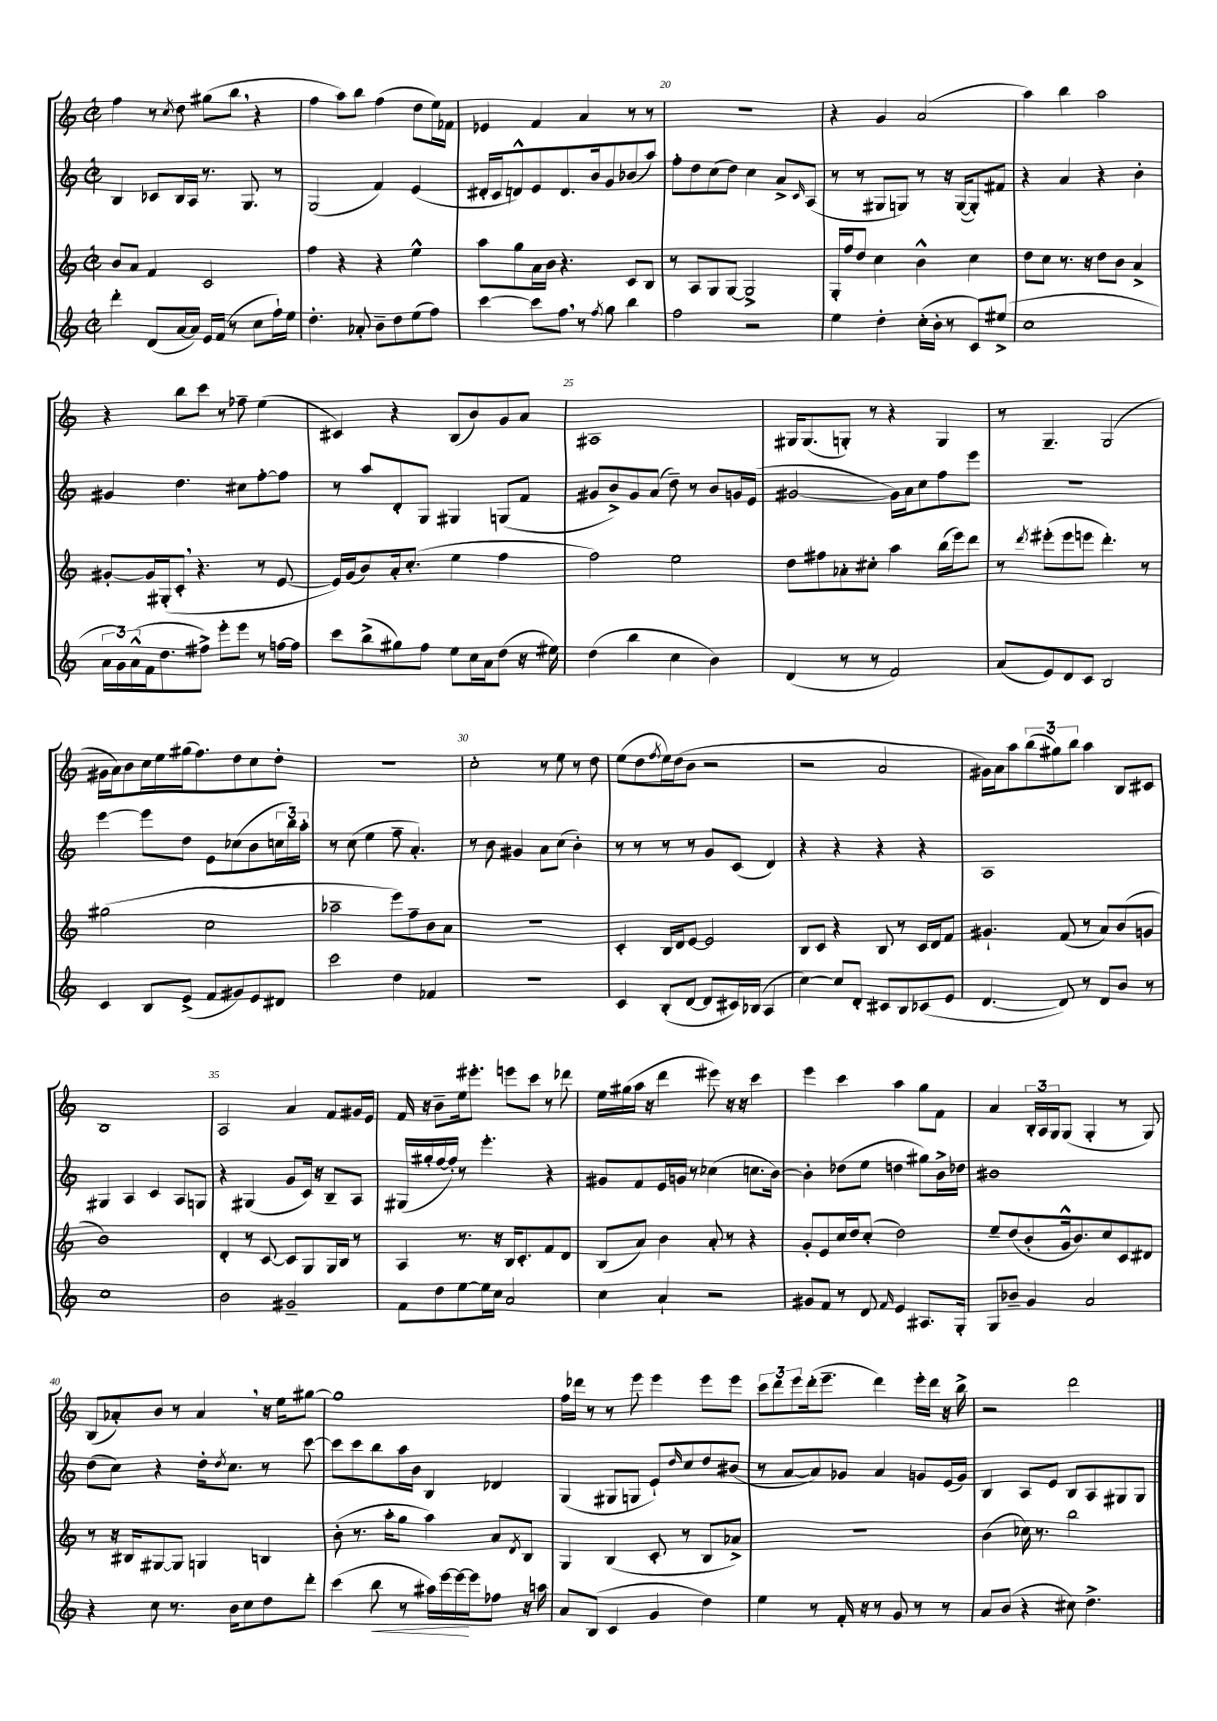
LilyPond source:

<<
\new StaffGroup <<
\new Staff = "s0" {
    \clef treble \key c \major \defaultTimeSignature \time 2/2
    f''4 r8 \acciaccatura { c''8 } d''8 gis''8( b''8 \breathe r4 |
    f''4 a''8) b''8 f''4( d''8 e''16) fes'16 |
    ees'4 f'4 a'4 r8 r8 |
    R1 |
    r4 g'4 a'2( |
    a''4) b''4 a''2 |
    r4 b''8 c'''8 r8 fes''8-- e''4( |
    cis'4) r4 b8( b'8) g'8 a'8 |
    ais1 |
    gis16 gis8.( g8-.) r8 r4 g4 |
    r8 g4.-- g2( |
    gis'16 a'16) b'8 c''16 e''16 gis''16( f''8.) d''8 c''8 d''8-. |
    r1 |
    c''2-. r8 e''8 r8 d''8 |
    e''8( d''8 \acciaccatura { f''8 } e''16) d''16( b'8 r2 |
    r2 a'2 |
    gis'16) a'16 a''8 \tuplet 3/2 { b''8( gis''8) b''8 } a''4 b8 cis'8 |
    b1 |
    a2 a'4 f'8 gis'16 e'16 |
    f'16 r16 b'8-- e''16 eis'''8.-. e'''8 c'''8 r8 des'''8 |
    e''16 gis''16( a''16 r16 d'''4 eis'''8) r16 r16 c'''4 |
    e'''4 c'''4 a''4 g''8 f'8 |
    a'4 \tuplet 3/2 { b16-. a16 g16 } g8( g4-. r8 g8) |
    b8( aes'8-.) b'8 r8 aes'4 \breathe r16 e''16 gis''8~ |
    gis''1 |
    f''16 des'''16 r8 r8 e'''8 e'''4 e'''8 e'''8 |
    \tuplet 3/2 { c'''8 d'''8 e'''8 } d'''16-.( e'''8.-- d'''4) e'''16-. d'''16 r16 b''16-> |
    r2 d'''2 \bar "|." |
}
\new Staff = "s1" {
    \clef treble \key c \major \defaultTimeSignature \time 2/2
    b4 ces'8 b16 a16 r8. g8. r8 |
    g2( f'4) e'4( |
    dis'16-. c'16 d'8-^) e'8 d'8. b'16 g'8 bes'8( a''8) |
    f''8-. d''8 c''8( d''8) c''4 a'8-> \grace { c'16 } a8( |
    r8 r8 gis8 g8) r8 r16 g16~( g8-.) fis'8 |
    r4 a'4 r4 b'4-. |
    gis'4 d''4. cis''8 f''8~-. f''8 |
    r8 a''8 d'8-. g8 gis4 g8( f'8 |
    gis'8 b'8->) gis'8 a'8( d''8--) r8 b'8 g'16 e'16( |
    gis'2~ gis'16) a'16 c''8 f''8 e'''8 |
    R1 |
    e'''4~ e'''8 d''8 e'8 ces''8( b'8 \tuplet 3/2 { c''16 b''16) a''16-. } |
    r8 c''8( e''4 f''8-- a'4.-.) |
    r8 b'8 gis'4 a'8 c''8( b'4-.) |
    r8 r8 r8 r8 g'8 c'8( d'4) |
    r4 r4 r4 r4 |
    a1 |
    gis4 a4 c'4 a8 g8 |
    r4 gis4( g'8 c'16) r16 b8-- a8 |
    gis16( gis''16-. f''16~ f''16-.) r8 e'''4.-. r4 |
    gis'8 f'8 e'16 g'16 r8 ces''4( c''8. b'16~) |
    b'4-. des''8( e''8 d''4 gis''8) b'16-> des''16 |
    bis'1 |
    d''8( c''8) r4 d''16-. \acciaccatura { d''8 } c''8. r8 c'''8~ |
    c'''8 c'''8 b''8 a''16 b'16 b4 des'4 |
    g4( gis8 g8 e'8-!) \grace { d''16 } c''8 d''8 bis'8( |
    r8 a'8~ a'8) ges'8 a'4 g'8 e'16( g'16) |
    b4 a8 e'8 b8 a8 gis8 gis8 \bar "|." |
}
\new Staff = "s2" {
    \clef treble \key c \major \defaultTimeSignature \time 2/2
    b'8 a'8 f'4 c'2 |
    f''4 r4 r4 e''4-^ |
    a''8 g''8 a'16 b'16 r4. c'8 b8 |
    r8 a8 g8 g8~ g2-> |
    g16-. f''16 d''8 c''4 b'4-^ c''4 |
    d''8 c''8 r8. r16 d''8 b'8 a'4-> |
    gis'8~-. gis'16 gis16-.( c'8-. \breathe r4. r8 e'8~ |
    e'16) g'16( b'8) a'16-. c''8.-.( e''4 f''4 |
    f''2) e''2 |
    d''8 fis''8 aes'8-. cis''8-. a''4 b''16( e'''16) d'''8 |
    r8 \acciaccatura { d'''8 } eis'''8-.( eis'''8 e'''8 d'''4.-.) r8 |
    gis''2( c''2 |
    aes''2-- e'''8) f''8-- b'8 a'8 |
    R1 |
    c'4-. b16 d'16 e'8~ e'2 |
    b8 c'8 r4 b8 r8 c'16 d'16 f'8 |
    gis'4.-! f'8( r8 a'8) b'8( g'8 |
    b'1) |
    d'4-. r8 c'8~ c'8 g8 g16 b16 r8 |
    a4 r8. r16 b16 c'8.-. f'8 d'8 |
    b8( a'8) b'4 a'8-. r8 r4 |
    g'8-. e'8 c''16 d''16 c''8-.( d''2) |
    e''8-- d''8( b'8-. g'16-^ b'8.) c''8 c'8 dis'8 |
    r8 r16 bis16 gis8~ gis8 g4 b4 |
    b'8-.( r8. a''16-. g''8 a''4) a'8 \acciaccatura { d'8 } b8 |
    g4 b4( c'8-. r8 b8 aes'8->) |
    R1 |
    b'4( ces''16) r8. b''2 \bar "|." |
}
\new Staff = "s3" {
    \clef treble \key c \major \defaultTimeSignature \time 2/2
    d'''4-. d'8( a'16~ a'16) e'16 f'16( r8 c''8 f''16-!) e''16 |
    d''4.-. aes'8-. b'8-- d''8 e''8( f''8) |
    c'''4~ c'''8 f''8 \breathe r8 \acciaccatura { f''8 } g''8 b''4 |
    f''2 r2 |
    e''4 d''4-. c''16-.( b'16-. r8 c'8) eis''8->( |
    c''1 |
    \tuplet 3/2 { a'16 g'16) a'16-^( } f'16 d''8. fis''8->) e'''8-. e'''8 r8 f''16~ f''16 |
    c'''8 b''8->( gis''8) f''8 e''8 c''16 a'16 d''8( r16 eis''16) |
    d''4( b''4 c''4 b'4) |
    d'4( r8 r8 f'2) |
    a'8( e'8) d'8 c'8 b2 |
    c'4 b8 e'8->( f'8 gis'8) e'8 dis'8 |
    c'''2 d''4 fes'4 |
    R1 |
    c'4 b8-.( d'8~ d'8 cis'16) bes16( a4 |
    c''4~) c''8 d'8-. cis'8 b8 ces'8( e'8 |
    d'4.~ d'8) r8 d'8 b'8 r8 |
    c''1 |
    b'2 gis'2-- |
    f'8 d''8 e''8~ e''16 c''16 a'2 |
    c''4 a'4-! r2 |
    gis'8 f'8 r8 d'8 \grace { f'16 } e'4 ais8. g16-. |
    g8 bes'8-- g'4 a'2 |
    r4 c''8 r8. b'16 c''8 d''8 d'''8-. |
    c'''4( b''8\< r8 ais''16) e'''16~ e'''16~\! e'''16 fes''8 r16 a''16 |
    a'8 b8( c'4 g'4 d''4) |
    e''4 r8 f'16-. r16 r8 g'8 r8 r8 |
    a'8 b'8( r4 cis''8) d''4.-> \bar "|." |
}
>>
>>
\layout { \context { \Score currentBarNumber = #17 \override BarNumber.break-visibility = ##(#f #t #t) barNumberVisibility = #(every-nth-bar-number-visible 5) } }
